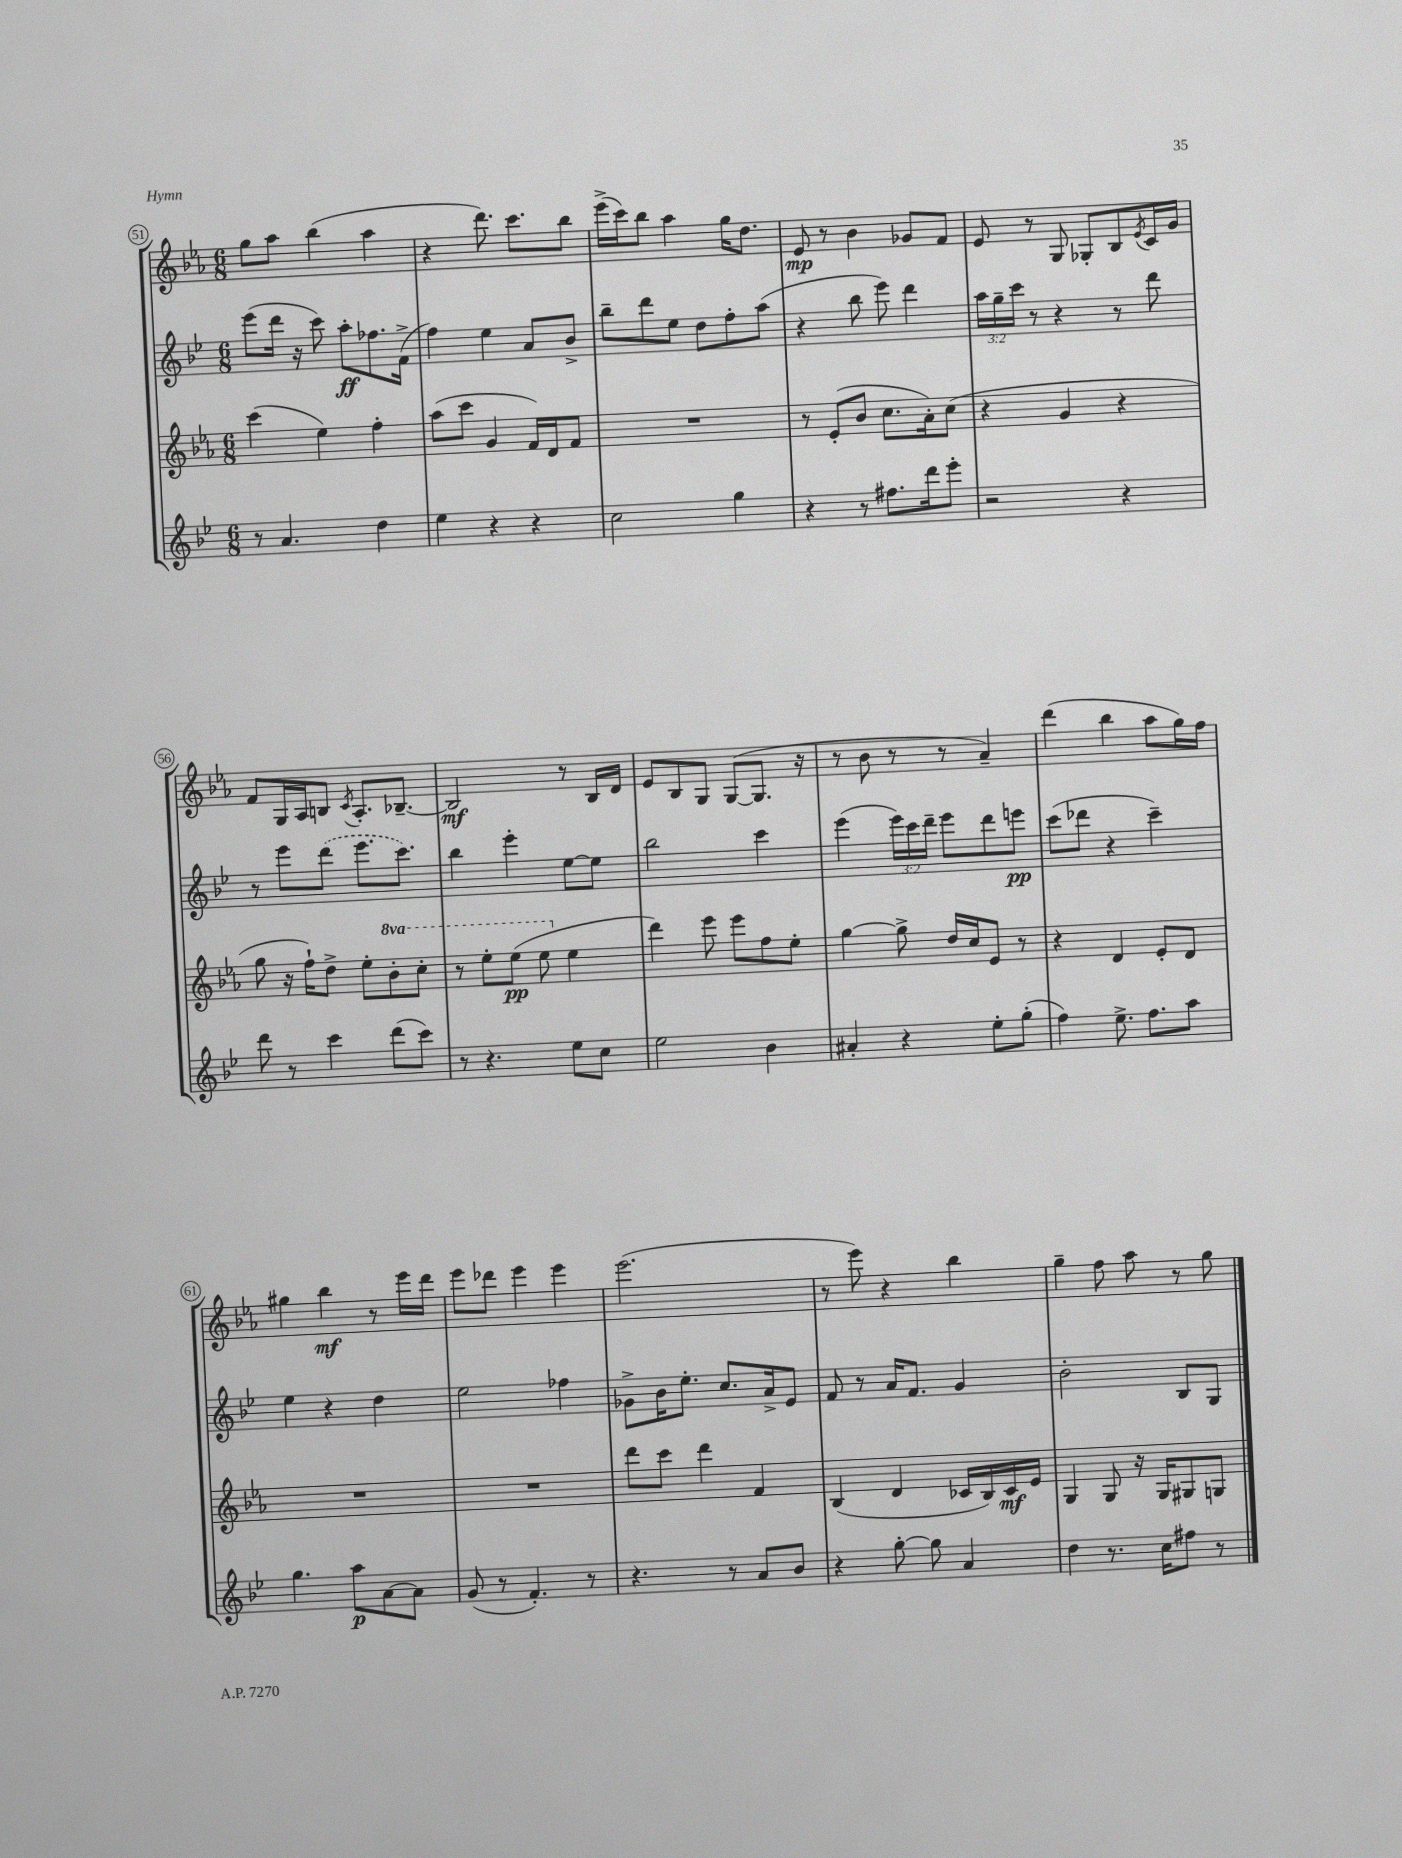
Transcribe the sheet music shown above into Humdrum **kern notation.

**kern	**dynam	**kern	**dynam	**kern	**dynam	**kern	**dynam
*part4	*part4	*part3	*part3	*part2	*part2	*part1	*part1
*staff4	*staff4	*staff3	*staff3	*staff2	*staff2	*staff1	*staff1
*clefG2	*	*clefG2	*	*clefG2	*	*clefG2	*
*k[b-e-]	*	*k[b-e-a-]	*	*k[b-e-]	*	*k[b-e-a-]	*
*M6/8	*	*M6/8	*	*M6/8	*	*M6/8	*
=51	=51	=51	=51	=51	=51	=51	=51
8r	.	(4ccc\	.	(8eee-\L	.	8gg\L	.
4.a/	.	.	.	16ddd\Jk	.	8aa-\J	.
.	.	.	.	16r	.	.	.
.	.	4ee-\)	.	8ccc\)	.	(4bb-\	.
.	.	.	.	8aa'\L	ff	.	.
4dd\	.	4ff'\	.	8.ff-X\	.	4aa-\	.
.	.	.	.	(16f^\Jk	.	.	.
=52	=52	=52	=52	=52	=52	=52	=52
4ee-\	.	(8aa-\L	.	4ff\)	.	4r	.
.	.	8ccc\J	.	.	.	.	.
4r	.	4g/	.	4ee-\	.	8.ddd\)	.
.	.	.	.	.	.	8.ccc\L	.
4r	.	16f/LL)	.	8a/L	.	.	.
.	.	16d/J	.	.	.	.	.
.	.	8f/J	.	8b-^/J	.	8bb-\J	.
=53	=53	=53	=53	=53	=53	=53	=53
2cc\	.	2.r	.	8bb-~\L	.	(16eee-^\LL	.
.	.	.	.	.	.	16ccc\J)	.
.	.	.	.	8ddd\	.	8bb-\J	.
.	.	.	.	8ee-\J	.	4aa-\	.
.	.	.	.	8dd\L	.	.	.
4gg\	.	.	.	8ff'\	.	16gg\KL	.
.	.	.	.	.	.	8.dd\J	.
.	.	.	.	(8aa\J	.	.	.
=54	=54	=54	=54	=54	=54	=54	=54
4r	.	8r	.	4r	.	8e-/	mp
.	.	(8e-'/L	.	.	.	8r	.
8r	.	8b-/J	.	8bb-\	.	4b-\	.
8.ff#X\L	.	8.cc\L	.	8eee-\)	.	.	.
.	.	.	.	4ddd\	.	8g-X/L	.
16ddd\k	.	16a-'\k)	.	.	.	.	.
8eee-'\J	.	(8cc\J	.	.	.	8f/J	.
=55	=55	=55	=55	=55	=55	=55	=55
2r	.	4r	.	24aa\LL	.	8e-/	.
.	.	.	.	24gg~\	.	.	.
.	.	.	.	24ccc\JJ	.	.	.
.	.	.	.	8r	.	8r	.
.	.	4g/	.	4r	.	8G/	.
.	.	.	.	.	.	8G-X'/L	.
4r	.	4r	.	8r	.	8B-/	.
.	.	.	.	.	.	8qe-/	.
.	.	.	.	8ddd\	.	16c/L	.
.	.	.	.	.	.	16g/JJ	.
!!LO:LB:g=z
=56	=56	=56	=56	=56	=56	=56	=56
8ddd\	.	8gg\	.	8r	.	8f/L	.
8r	.	16r	.	8eee-\L	.	16G/L	.
.	.	16ff`\KL)	.	.	.	16A-/J	.
4ccc\	.	8dd^\J	.	(8ddd\J	.	8Bn/J	.
.	.	.	.	.	.	8qc/	.
.	.	8ee-'\L	.	8.eee-\L	.	8.A-'/L	.
*	*	*8va	*	*	*	*	*
(8ddd\L	.	8bb-'\	.	.	.	.	.
.	.	.	.	8.ccc\J)	.	[8.B-X~/J	.
8ccc\J)	.	8ccc'\J	.	.	.	.	.
=57	=57	=57	=57	=57	=57	=57	=57
8r	.	8r	.	4bb-\	.	2B-/]	mf
4.r	.	8eee-'\L	.	.	.	.	.
.	.	(8eee-\J	pp	4eee-'\	.	.	.
.	.	8eee-\	.	.	.	.	.
*	*	*X8va	*	*	*	*	*
8ee-\L	.	4ee-\	.	[8ee-\L	.	8r	.
8cc\J	.	.	.	8ee-\J]	.	16B-/LL	.
.	.	.	.	.	.	16d/JJ	.
=58	=58	=58	=58	=58	=58	=58	=58
2ee-\	.	4ddd\)	.	2bb-\	.	8e-/L	.
.	.	.	.	.	.	8B-/	.
.	.	8eee-\	.	.	.	8G/J	.
.	.	8eee-\L	.	.	.	([8G/L	.
4b-\	.	8ff\	.	4ccc\	.	8.G/J]	.
.	.	8ee-'\J	.	.	.	.	.
.	.	.	.	.	.	16r	.
=59	=59	=59	=59	=59	=59	=59	=59
4a#X'/	.	[4gg\	.	(4eee-\	.	8r	.
.	.	.	.	.	.	8b-\	.
4r	.	8gg^\]	.	24eee-\LL)	.	8r	.
.	.	.	.	24ccc\	.	.	.
.	.	.	.	24ddd~\JJ	.	.	.
.	.	16dd/LL	.	8eee-\L	.	8r	.
.	.	16cc/J	.	.	.	.	.
8ee-'\L	.	8e-/J	.	8ddd\	.	4a-~/)	.
(8gg'\J	.	8r	.	8eeen\J	pp	.	.
=60	=60	=60	=60	=60	=60	=60	=60
4ff\)	.	4r	.	(8ccc\L	.	(4ddd\	.
.	.	.	.	8ddd-X\J	.	.	.
8.ee-^\	.	4d/	.	4r	.	4bb-\	.
8.ff\L	.	.	.	.	.	.	.
.	.	8e-'/L	.	4ccc~\)	.	8aa-\L	.
8aa\J	.	8d/J	.	.	.	16gg\L)	.
.	.	.	.	.	.	16ff\JJ	.
!!LO:LB:g=z
=61	=61	=61	=61	=61	=61	=61	=61
4.gg\	.	2.r	.	4ee-\	.	4gg#X\	.
.	.	.	.	4r	.	4bb-\	mf
8aa\L	p	.	.	.	.	.	.
[8a\	.	.	.	4dd\	.	8r	.
8a\J]	.	.	.	.	.	16eee-\LL	.
.	.	.	.	.	.	16ddd\JJ	.
=62	=62	=62	=62	=62	=62	=62	=62
(8g/	.	2.r	.	2ee-\	.	8eee-\L	.
8r	.	.	.	.	.	8ddd-X\J	.
4.f'/)	.	.	.	.	.	4eee-\	.
.	.	.	.	4ff-X\	.	4eee-\	.
8r	.	.	.	.	.	.	.
=63	=63	=63	=63	=63	=63	=63	=63
4.r	.	8ddd\L	.	8g-X^\L	.	(2.eee-\	.
.	.	8ccc\J	.	16b-\K	.	.	.
.	.	.	.	8.ee-'\J	.	.	.
.	.	4ddd\	.	.	.	.	.
8r	.	.	.	8.cc/L	.	.	.
8a/L	.	4f/	.	.	.	.	.
.	.	.	.	16a^/k	.	.	.
8b-/J	.	.	.	8e-/J	.	.	.
=64	=64	=64	=64	=64	=64	=64	=64
4r	.	(4B-/	.	8f/	.	8r	.
.	.	.	.	8r	.	8eee-\)	.
[8gg'\	.	4d/	.	16a/KL	.	4r	.
.	.	.	.	8.f/J	.	.	.
8gg\]	.	.	.	.	.	.	.
4a/	.	16c-X/LL	.	4g/	.	4bb-\	.
.	.	16B-/)	.	.	.	.	.
.	.	16c-/	mf	.	.	.	.
.	.	16e-/JJ	.	.	.	.	.
=65	=65	=65	=65	=65	=65	=65	=65
4dd\	.	4G/	.	2b-'\	.	4gg~\	.
8.r	.	8G/	.	.	.	8ff\	.
.	.	16r	.	.	.	8aa-\	.
16cc\KL	.	16G/KL	.	.	.	.	.
8ff#X\J	.	8G#X/	.	8B-/L	.	8r	.
8r	.	8Gn/J	.	8G/J	.	8gg\	.
==	==	==	==	==	==	==	==
*-	*-	*-	*-	*-	*-	*-	*-
